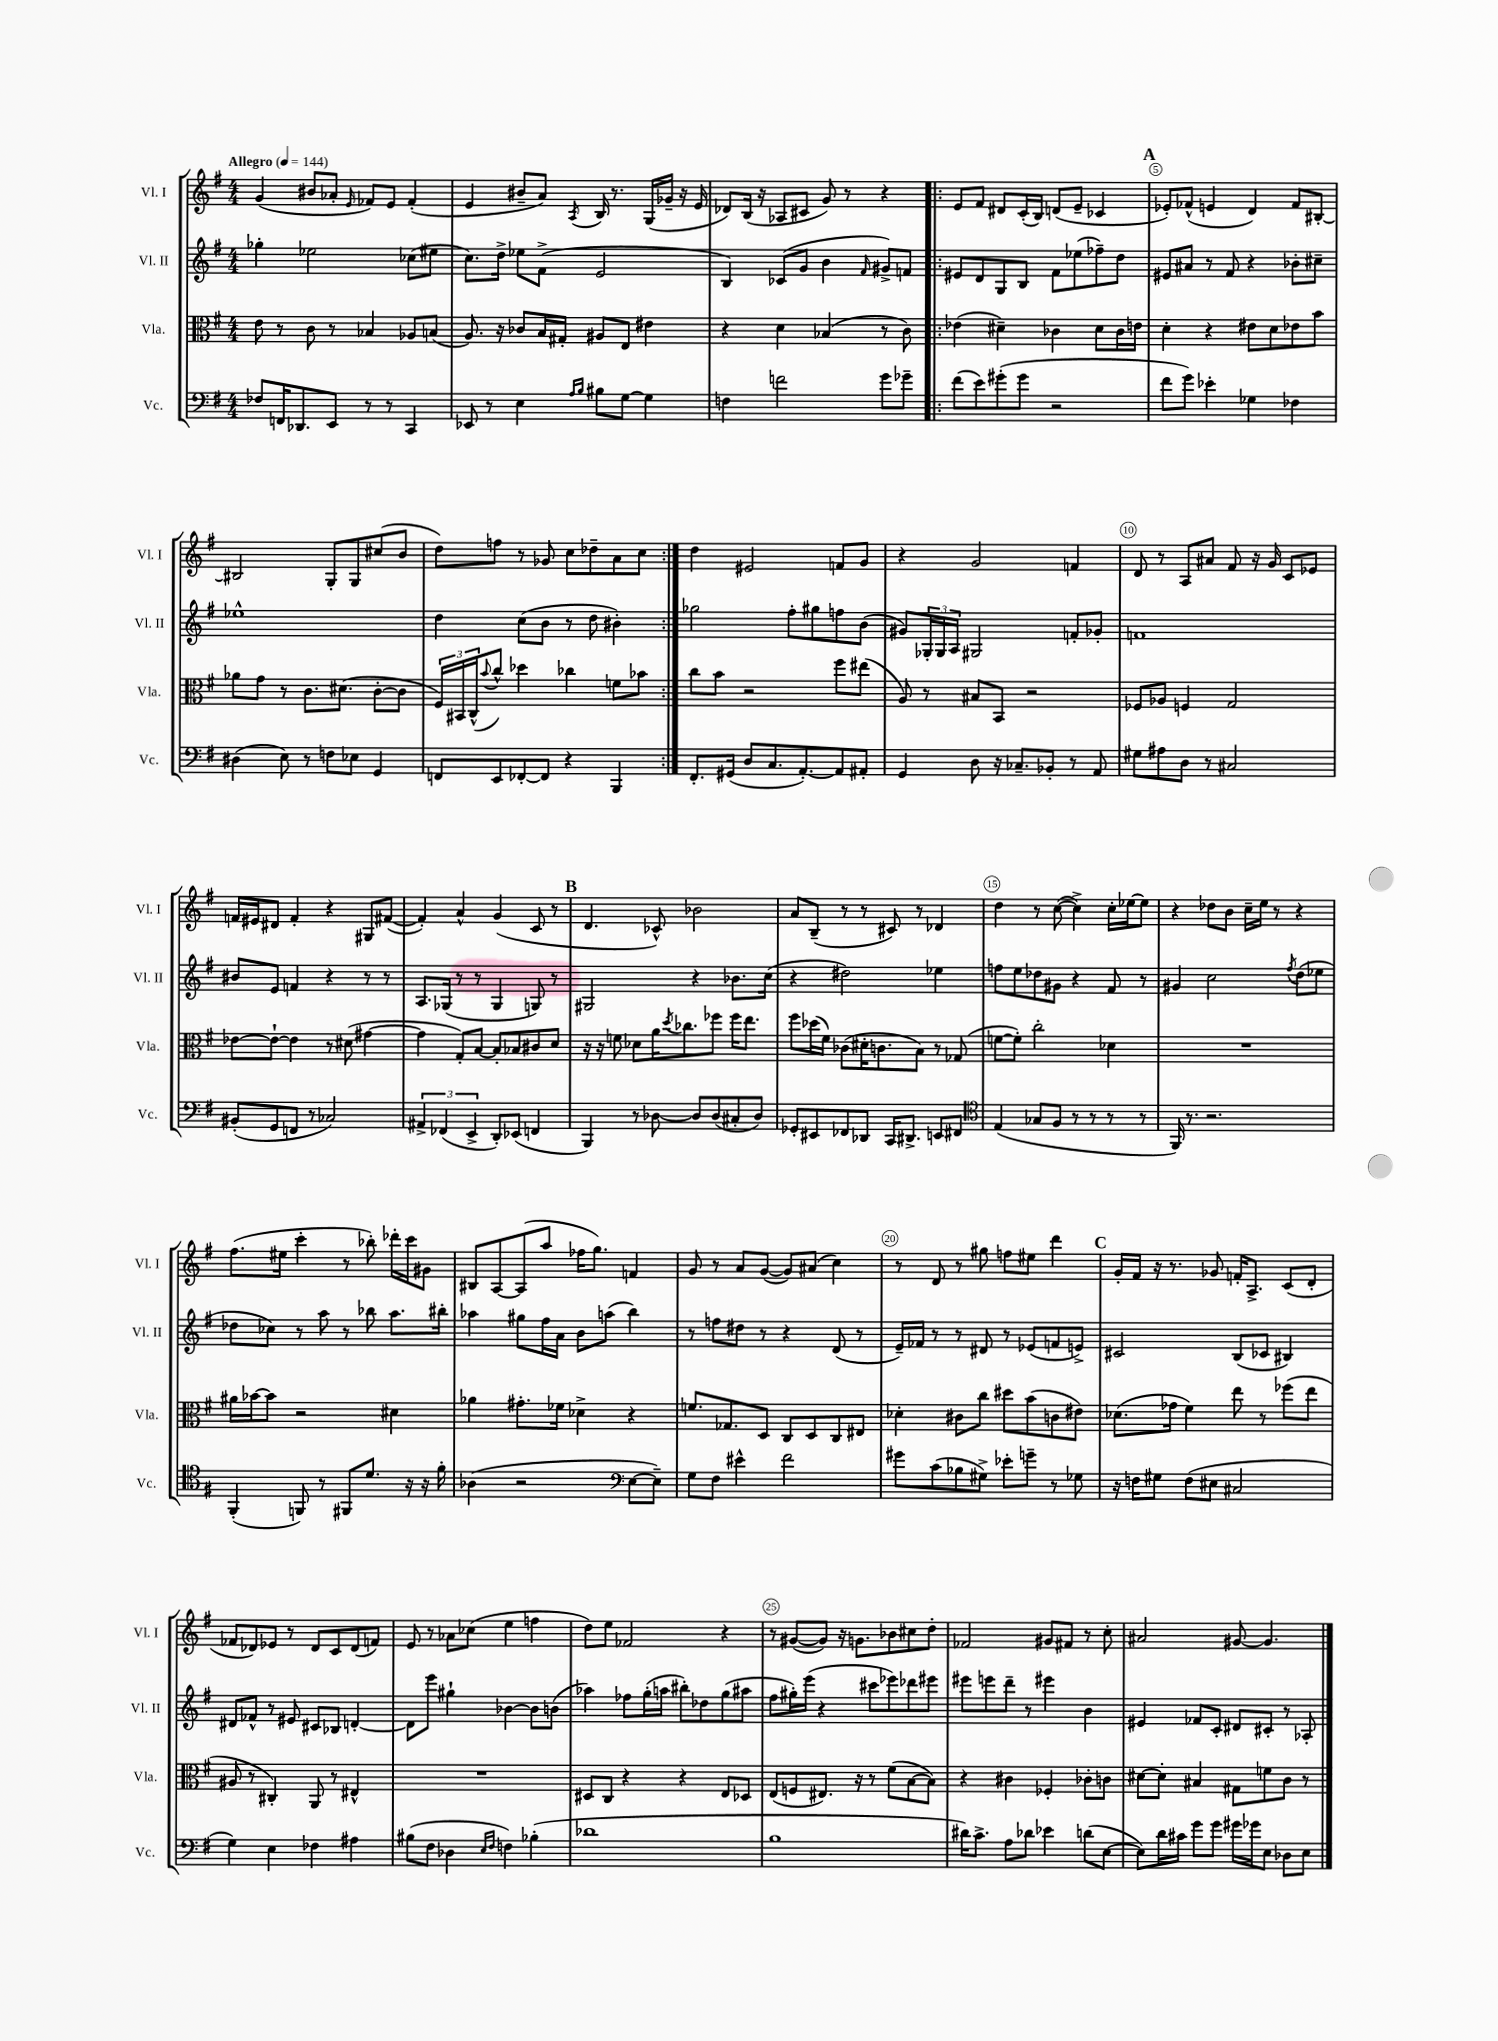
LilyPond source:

<<
\new StaffGroup <<
\new Staff = "s0" \with { instrumentName = "Vl. I" shortInstrumentName = "Vl. I" } {
    \clef treble \key g \major \numericTimeSignature \time 4/4 \tempo "Allegro" 4 = 144
    g'4( bis'8 aes'8-. \grace { e'16 } fes'8) e'8 fes'4-.( |
    e'4 bis'8-- a'8) \acciaccatura { a8 } b16 r8. g16( ges'16-- r16 e'16 |
    des'8) b16( r16 aes8 cis'8 g'8) r8 r4 |
    \repeat volta 2 { e'8 fis'8 dis'8 c'16-.( b16) d'8( e'8-- ces'4 |
    \mark \markup { \bold "A" } ees'8-.) fes'8-^( e'4 d'4) fes'8 bis8~-. |
    bis2 g8-. g8 cis''8( b'8 |
    d''8) f''8 r8 ges'8 c''8 des''8-- a'8 c''8 | }
    d''4 eis'2 f'8 g'8 |
    r4 g'2 f'4 |
    d'8 r8 a8 ais'8 fis'8 r16 g'16 c'8 ees'8 |
    f'16 eis'16 dis'8 f'4-. r4 gis8 fis'8~( |
    fis'4-.) a'4-^ g'4( c'8 r8 |
    \mark \markup { \bold "B" } d'4. ces'8-^) bes'2 |
    a'8 b8--( r8 r8 cis'8) r8 des'4 |
    d''4 r8 c''8~( c''4->) c''16-. ees''16~ ees''8 |
    r4 des''8 b'8 c''16-- e''16 r8 r4 |
    fis''8.( eis''16 c'''4-. r8 bes''8-.) des'''16-. c'''16 gis'8 |
    bis8 a8~ a8( a''8 fes''16 g''8.) f'4 |
    g'8 r8 a'8 g'8~( g'8) ais'8( c''4) |
    r8 d'8 r8 gis''8 f''8 eis''8 d'''4 |
    \mark \markup { \bold "C" } g'16-. fis'16 r16 r8. ges'8 f'16-. a8.-> c'8( d'8-. |
    fes'8 des'8) ees'8 r8 des'8 c'8 des'8( f'8) |
    e'8 r8 aes'8 ces''8( e''4 f''4 |
    d''8) e''8 fes'2 r4 |
    r8 gis'8~( gis'8) r16 g'8. bes'8 cis''8 d''8-. |
    fes'2 gis'8 fis'8 r8 c''8-. |
    ais'2 gis'8~ gis'4. \bar "|." |
}
\new Staff = "s1" \with { instrumentName = "Vl. II" shortInstrumentName = "Vl. II" } {
    \clef treble \key g \major \numericTimeSignature \time 4/4
    ges''4-. ees''2 ces''8( eis''8 |
    c''8.) d''16-> ees''8 fis'8->( e'2 |
    b4) ces'8( g'8 b'4 \grace { fis'16 } gis'8->) f'8 |
    \repeat volta 2 { eis'8 d'8 g8 b8 fis'8 ees''8( fes''8--) d''8 |
    \mark \markup { \bold "A" } eis'8 ais'8 r8 fis'8 r4 bes'8-. cis''8-- |
    ees''1-^ |
    d''4 c''8( b'8 r8 d''8 bis'4-.) | }
    ges''2 fis''8-. gis''8 f''8 b'8( |
    gis'8) \tuplet 3/2 { ges16-. ges16 a16 } gis2 f'8-. ges'8-. |
    f'1 |
    bis'8 e'8 f'4 r4 r8 r8 |
    a8. ges16( r8 r8 ges4 g8) r8 |
    \mark \markup { \bold "B" } gis2 r4 bes'8. c''16( |
    r4 dis''2) ees''4 |
    f''8 e''8 des''8 gis'8 r4 fis'8 r8 |
    gis'4 c''2 \acciaccatura { fis''8 } d''8( ees''8 |
    des''8 ces''8) r8 a''8 r8 bes''8 a''8. bis''16-. |
    aes''4 gis''8 fis''16 a'16 b'8 a''8( b''4) |
    r8 f''8 dis''8 r8 r4 d'8( r8 |
    e'16--) fes'16 r8 r8 dis'8 r8 ees'8( f'8 e'8->) |
    \mark \markup { \bold "C" } cis'2 b8( ces'8 bis4) |
    dis'8 fes'8-^ r8 eis'8 cis'8 bes8 d'4~-. |
    d'8 e'''8 gis''4-! bes'4~ bes'8 b'8( |
    aes''4) fes''8 g''16-.( a''16 bis''8-.) des''8 g''8( ais''8 |
    fis''8 gis''16-.) e'''16( r4 cis'''8 ees'''8) des'''8 eis'''8 |
    eis'''8 e'''8 d'''8-- r8 eis'''4 b'4 |
    eis'4 fes'8 c'8-. dis'8 cis'8-. r8 aes8-. \bar "|." |
}
\new Staff = "s2" \with { instrumentName = "Vla." shortInstrumentName = "Vla." } {
    \clef alto \key g \major \numericTimeSignature \time 4/4
    e'8 r8 c'8 r8 bes4 aes8 b8( |
    a8.) r16 ces'8 b16 gis16-. ais8 e8 eis'4 |
    r4 d'4 bes4( r8 c'8) |
    \repeat volta 2 { ees'4( dis'4--) ces'4 dis'8 ces'16 e'16 |
    \mark \markup { \bold "A" } d'4-. r4 eis'8 d'8 ees'8 b'8 |
    aes'8 g'8 r8 c'8. dis'8.( c'8~-. c'8 |
    \tuplet 3/2 { fis16) bis,16 c16-^( } \appoggiatura { b'8 } c''8-^) des''4 ces''4 f'8 bes'8 | }
    c''8 b'8 r2 fis''8 eis''8( |
    a8) r8 bis8 b,8 r2 |
    fes8 aes8 f4 g2 |
    ees'8~ ees'8~-! ees'4 r8 dis'8( gis'4~ |
    gis'4 g8-.) b8~ b8-. bes8 cis'8 d'8 |
    \mark \markup { \bold "B" } r16 r16 f'8 des'8 a'16 \acciaccatura { d''8 } ces''8. fes''8 fes''16 e''8. |
    fis''8 des''16( fis'16) ces'8( dis'16-. c'8. b8) r8 ges8( |
    f'8~ f'8-.) c''2-. des'4 |
    R1 |
    ais'16 bes'16~ bes'8 r2 dis'4 |
    aes'4 gis'8.-. fes'16 des'4-> r4 |
    f'8. ges8. d8 c8 d8 c8 eis8 |
    des'4-. cis'8 c''8 dis''8 b'8( c'8 eis'8) |
    \mark \markup { \bold "C" } des'8.( ges'16 fis'4) e''8 r8 fes''8( e''8 |
    ais8 r8 cis4-.) a,8 r8 eis4-^ |
    R1 |
    dis8 c8 r4 r4 e8 des8 |
    e8( f8 eis8.) r16 r8 fis'8( b8~ b8) |
    r4 cis'4 fes4-. ces'8-. c'8 |
    dis'8~ dis'8-. bis4 gis8 f'8 c'8 r8 \bar "|." |
}
\new Staff = "s3" \with { instrumentName = "Vc." shortInstrumentName = "Vc." } {
    \clef bass \key g \major \numericTimeSignature \time 4/4
    fes8 f,16 des,8. e,8 r8 r8 c,4 |
    ees,8 r8 e4 \grace { a16 b16 } bis8 g8~ g4 |
    f4 f'2 g'8 ges'8-- |
    \repeat volta 2 { fis'8( e'8) gis'8-.( gis'8 r2 |
    \mark \markup { \bold "A" } fis'8 g'8) ees'4-. ges4 fes4 |
    dis4( e8) r8 f8 ees8 g,4 |
    f,8 e,8 fes,8~-. fes,8 r4 b,,4 | }
    fis,8.-. gis,16( d8 c8. a,8.~-.) a,8 ais,8-. |
    g,4 d8 r16 ces8.-- bes,8-. r8 a,8 |
    gis8 ais8 d8 r8 cis2 |
    bis,8-.( g,8 f,8 r8 ces2) |
    \tuplet 3/2 { ais,4-> fes,4( e,4-> } d,8-.) ees,8( f,4 |
    \mark \markup { \bold "B" } b,,4) r8 des8~ des8 des8( cis8-. des8) |
    ges,8-. eis,8 fes,8 des,8 c,16 dis,8.-> e,8 fis,8 |
    \clef tenor e4( ges8 fis8 r8 r8 r8 r8 |
    fis,16) r8. r2. |
    fis,4-.( f,8) r8 fis,8 d'8. r16 r16 fis'16-. |
    aes4( r2 \clef bass e8~ e8--) |
    g8 fis8 eis'4-^ fis'2 |
    gis'8 c'8( bes8 gis8->) ees'8-. g'8-- r8 ges8 |
    \mark \markup { \bold "C" } r16 f16 gis8 f8( eis8 cis2 |
    g4) e4 fes4 ais4 |
    bis8( fis8 des4 \grace { e16 fis16 } f4) bes4-.( |
    des'1 |
    b1 |
    dis'16) c'8.-> a8 des'8 ees'4 d'8( e8~ |
    e8) d'16 cis'16 g'8 g'8 gis'16 ges'16 e8 des8 e8 \bar "|." |
}
>>
>>
\layout { \context { \Score \override BarNumber.break-visibility = ##(#f #t #t) barNumberVisibility = #(every-nth-bar-number-visible 5) \override BarNumber.stencil = #(make-stencil-circler 0.1 0.3 ly:text-interface::print) } }
